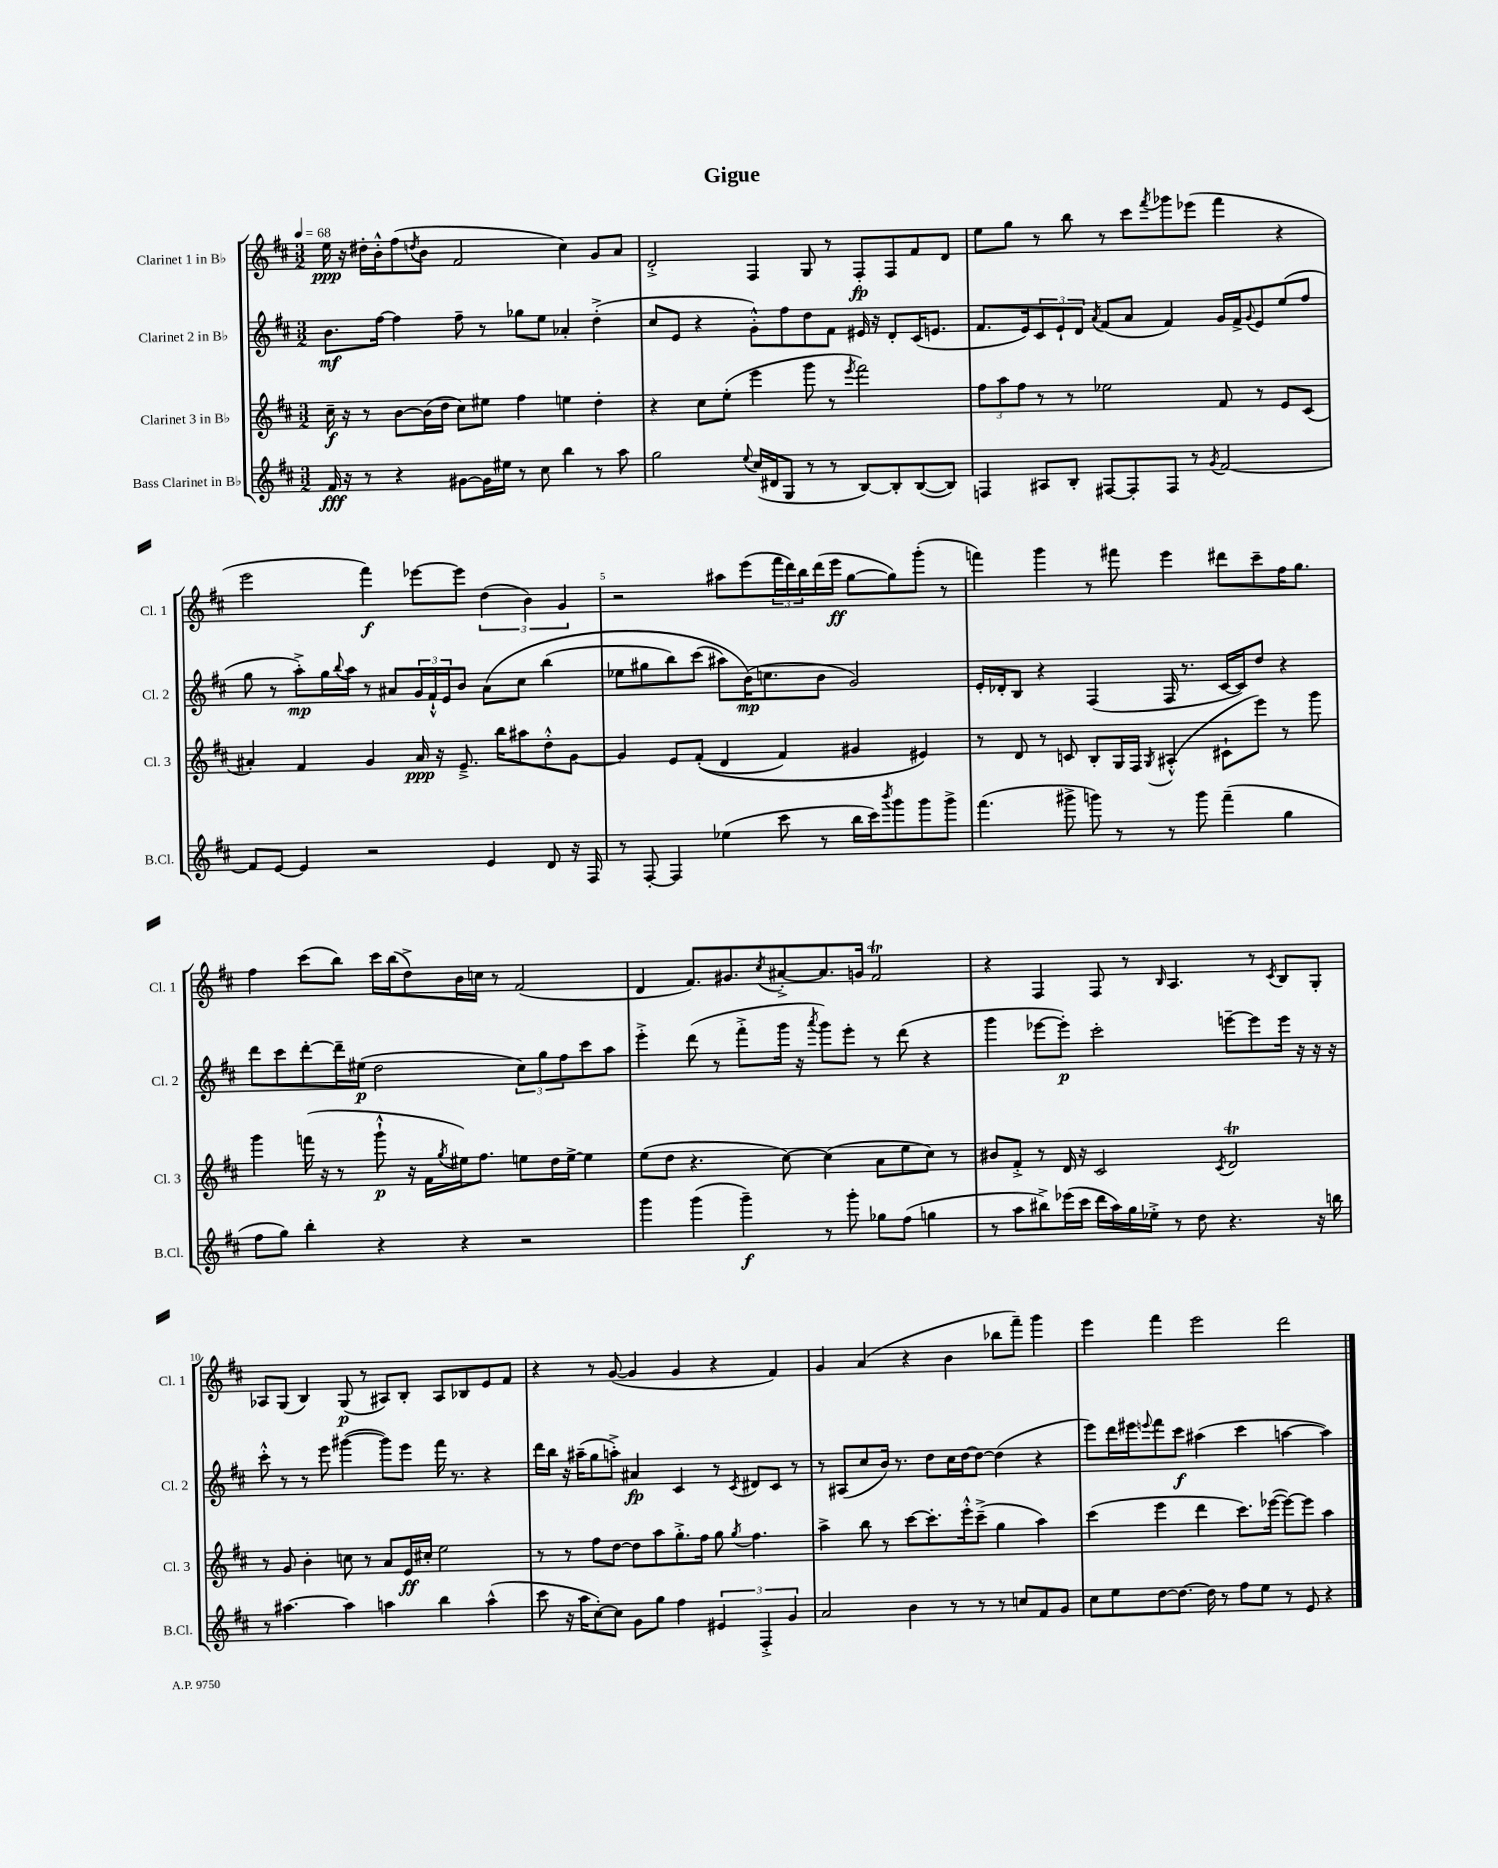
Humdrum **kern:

**kern	**dynam	**kern	**dynam	**kern	**dynam	**kern	**dynam
*part4	*part4	*part3	*part3	*part2	*part2	*part1	*part1
*staff4	*staff4	*staff3	*staff3	*staff2	*staff2	*staff1	*staff1
*I"Bass Clarinet in B♭	*	*I"Clarinet 3 in B♭	*	*I"Clarinet 2 in B♭	*	*I"Clarinet 1 in B♭	*
*I'B.Cl.	*	*I'Cl. 3	*	*I'Cl. 2	*	*I'Cl. 1	*
*clefG2	*	*clefG2	*	*clefG2	*	*clefG2	*
*k[f#c#]	*	*k[f#c#]	*	*k[f#c#]	*	*k[f#c#]	*
*M3/2	*	*M3/2	*	*M3/2	*	*M3/2	*
*MM68	*	*MM68	*	*MM68	*	*MM68	*
=1	=1	=1	=1	=1	=1	=1	=1
16f#/	fff	16cc#~\	f	8.b\L	mf	16ee\	ppp
16r	.	16r	.	.	.	16r	.
8r	.	8r	.	.	.	16dd#X'\LL	.
.	.	.	.	[16ff#\Jk	.	16b'^^\J	.
4r	.	[8b\L	.	4ff#\]	.	(8ff#\	.
.	.	.	.	.	.	8qddn/	.
.	.	(16b\L]	.	.	.	8b\J	.
.	.	16dd\JJ	.	.	.	.	.
[8g#X\L	.	8cc#\L)	.	8ff#~\	.	2f#/	.
16g#\L]	.	8ee#X\J	.	8r	.	.	.
16ee#X\JJ	.	.	.	.	.	.	.
8r	.	4ff#\	.	8gg-X\L	.	.	.
8cc#\	.	.	.	8ee\J	.	.	.
4bb\	.	4een\	.	4a-X'/	.	4cc#\)	.
8r	.	4dd'\	.	(4dd'^\	.	8g/L	.
8aa\	.	.	.	.	.	8a/J	.
=2	=2	=2	=2	=2	=2	=2	=2
2gg\	.	4r	.	8cc#/L	.	2d'^/	.
.	.	.	.	8e/J	.	.	.
.	.	8cc#\L	.	4r	.	.	.
.	.	(8ee'\J	.	.	.	.	.
8qqee/	.	.	.	.	.	.	.
(16cc#/LL	.	4eee\	.	8g'^^\L)	.	4F#/	.
16d#X/J	.	.	.	.	.	.	.
8G/J	.	.	.	8ff#\	.	.	.
8r	.	8ggg\	.	8dd\	.	8G/	.
8r	.	8r	.	8f#\J	.	8r	.
.	.	8qeee/	.	.	.	.	.
[8B/L)	.	2fff#\)	.	16e#X/	.	8F#'/L	fp
.	.	.	.	16r	.	.	.
8B'/]	.	.	.	8d'/L	.	8F#/	.
([8B/	.	.	.	(16c#/K	.	8f#/	.
.	.	.	.	8.en/J	.	.	.
8B/J])	.	.	.	.	.	8d/J	.
=3	=3	=3	=3	=3	=3	=3	=3
4Fn/	.	12ff#\L	.	8.f#/L	.	8ee\L	.
.	.	12aa\	.	.	.	.	.
.	.	.	.	.	.	8gg\J	.
.	.	12ff#\J	.	.	.	.	.
.	.	.	.	16e/k)	.	.	.
8A#X/L	.	8r	.	12c#/	.	8r	.
.	.	.	.	12e`/	.	.	.
8B'/J	.	8r	.	.	.	8bb\	.
.	.	.	.	12d/J	.	.	.
.	.	.	.	8qa/	.	.	.
[8F#X/L	.	2ee-X\	.	(8f#/L	.	8r	.
8F#'/]	.	.	.	8a/J	.	8ccc#\L	.
.	.	.	.	.	.	8qfff#/	.
8F#/J	.	.	.	4f#/)	.	8ggg-X\	.
8r	.	.	.	.	.	(8eee-X\J	.
8qg/	.	.	.	.	.	.	.
[2f#/	.	8f#/	.	16g/LL	.	4fff#\	.
.	.	.	.	16f#^/J	.	.	.
.	.	.	.	8qqg/	.	.	.
.	.	8r	.	8e/	.	.	.
.	.	8e/L	.	(8ee/	.	4r	.
.	.	(8c#/J	.	8ff#/J	.	.	.
!!LO:LB:g=z
=4	=4	=4	=4	=4	=4	=4	=4
8f#/L]	.	4a#X'/)	.	8gg\	.	2eee\	.
[8e/J	.	.	.	8r	.	.	.
4e/]	.	4f#/	.	8aa'^\L)	mp	.	.
.	.	.	.	16gg\L	.	.	.
.	.	.	.	8qqbb/	.	.	.
.	.	.	.	16aa\JJ	.	.	.
2r	.	4g/	.	8r	.	4fff#\)	f
.	.	.	.	8a#X/L	.	.	.
.	.	16a#/	ppp	24g/L	.	[8eee-X\L	.
.	.	.	.	24f#`^^/	.	.	.
.	.	16r	.	.	.	.	.
.	.	.	.	24e/J	.	.	.
.	.	8.e~^/	.	8b/J	.	8eee-\J]	.
4e/	.	.	.	(8a#\L	.	(6dd\	.
.	.	16bb\KL	.	.	.	.	.
.	.	8aa#X\	.	8cc#\J	.	.	.
.	.	.	.	.	.	6b\)	.
8d/	.	8dd'^^\	.	(4bb\	.	.	.
.	.	.	.	.	.	6g/	.
16r	.	[8g\J	.	.	.	.	.
16F#/	.	.	.	.	.	.	.
=5	=5	=5	=5	=5	=5	=5	=5
8r	.	4g/]	.	8ee-X\L	.	2r	.
[8F#'/	.	.	.	8gg#X\	.	.	.
4F#/]	.	8e/L	.	8bb\)	.	.	.
.	.	((8f#'/J	.	(8ccc#\J	.	.	.
(4ee-X\	.	4d/	.	8aa#X\L)	.	8aa#X\L	.
.	.	.	.	(16b\K)	mp	(8eee\	.
.	.	.	.	8.ccn\	.	.	.
8ccc#\	.	4f#/)	.	.	.	24fff#\L	.
.	.	.	.	.	.	24ddd\)	.
.	.	.	.	.	.	24bb\	.
8r	.	.	.	8b\J	.	(16ddd\	.
.	.	.	.	.	.	16eee\JJ	ff
16bb\LL	.	4g#X/	.	2g/)	.	[8gg\L	.
16ccc#\J)	.	.	.	.	.	.	.
8qbbb/	.	.	.	.	.	.	.
8ggg\	.	.	.	.	.	8gg\])	.
8ggg\	.	4e#X/)	.	.	.	(8ggg'\J	.
8ggg^\J	.	.	.	.	.	8r	.
=6	=6	=6	=6	=6	=6	=6	=6
(4.fff#\	.	8r	.	16e'/LL	.	4fffn\)	.
.	.	.	.	16d-X'/J	.	.	.
.	.	8d/	.	8B/J	.	.	.
.	.	8r	.	4r	.	4ggg\	.
8ggg#X^\	.	8cn/	.	.	.	.	.
8gggn\)	.	8B'/L	.	(4F#/	.	8r	.
8r	.	16G/L	.	.	.	8fff#X\	.
.	.	16F#/JJ	.	.	.	.	.
.	.	8qG/	.	.	.	.	.
8r	.	(4A#X'^^/	.	16F#/	.	4eee\	.
.	.	.	.	8.r	.	.	.
8ggg\	.	.	.	.	.	.	.
(4fff#~\	.	8c#X`\L	.	[16c#/LL	.	8ddd#X\L	.
.	.	.	.	16c#/J])	.	.	.
.	.	8eee\J)	.	8dd/J	.	8ccc#~\	.
4gg\	.	8r	.	4r	.	16ff#\K	.
.	.	.	.	.	.	8.gg\J	.
.	.	8ggg\	.	.	.	.	.
!!LO:LB:g=z
=7	=7	=7	=7	=7	=7	=7	=7
8ff#\L	.	4ggg\	.	8ddd\L	.	4ff#\	.
8gg\J)	.	.	.	8ccc#\	.	.	.
4bb'\	.	(16fffn\	.	[8ddd'\	.	(8ccc#\L	.
.	.	16r	.	.	.	.	.
.	.	8r	.	16ddd~\L]	.	8bb\J)	.
.	.	.	.	(16ee#X\JJ	p	.	.
4r	.	8ggg`^^\	p	2dd\	.	16ccc#\LL	.
.	.	.	.	.	.	(16bb\J	.
.	.	16r	.	.	.	8dd^\)	.
.	.	16f#\LL	.	.	.	.	.
.	.	8qgg/	.	.	.	.	.
4r	.	16ee#X\J)	.	.	.	16b\L	.
.	.	8.ff#\J	.	.	.	16ccn\JJ	.
.	.	.	.	.	.	8r	.
2r	.	8een\L	.	12cc#\L)	.	(2f#/	.
.	.	.	.	12gg\	.	.	.
.	.	16dd\L	.	.	.	.	.
.	.	.	.	12ff#\	.	.	.
.	.	[16ee^\JJ	.	.	.	.	.
.	.	4ee\]	.	8ccc#\	.	.	.
.	.	.	.	8aa\J	.	.	.
=8	=8	=8	=8	=8	=8	=8	=8
4ggg\	.	(8ee\L	.	4eee'^\	.	4d/	.
.	.	8dd\J	.	.	.	.	.
(4ggg\	.	4.r	.	(8ddd\	.	8.f#/L)	.
.	.	.	.	8r	.	.	.
.	.	.	.	.	.	8.g#X/	.
4ggg~\)	f	.	.	8fff#'^\L	.	.	.
.	.	.	.	.	.	8qcc#/	.
.	.	[8cc#\)	.	16ggg\Jk	.	[8a#X'^/	.
.	.	.	.	16r	.	.	.
.	.	.	.	8qaaa/	.	.	.
8r	.	(4cc#\]	.	8ggg\L)	.	8.a#/]	.
8ggg'\	.	.	.	8eee'\J	.	.	.
.	.	.	.	.	.	16gn/Jk	.
8gg-X\L	.	8a\L	.	8r	.	2f#t/	.
(8ff#\J	.	8ee\	.	(8ddd\	.	.	.
4ggn\	.	8cc#\J)	.	4r	.	.	.
.	.	8r	.	.	.	.	.
=9	=9	=9	=9	=9	=9	=9	=9
8r	.	8b#X/L	.	4ggg\	.	4r	.
8aa\L	.	8f#'^/J	.	.	.	.	.
8bb#X^\)	.	8r	.	[8eee-X\L	.	4F#/	.
(16eee-X\L	.	16d/	.	8eee-'\J])	p	.	.
16ccc#\JJ	.	16r	.	.	.	.	.
16ddd\LL	.	2c#/	.	2ccc#'\	.	8F#/	.
16aa\)	.	.	.	.	.	.	.
16gg\	.	.	.	.	.	8r	.
16ee-X'^\JJ	.	.	.	.	.	.	.
.	.	.	.	.	.	16qqB/	.
8r	.	.	.	.	.	4.A/	.
8dd\	.	.	.	.	.	.	.
.	.	8qc#/	.	.	.	.	.
4.r	.	2dT/	.	[8eeen~\L	.	.	.
.	.	.	.	8eee\]	.	8r	.
.	.	.	.	.	.	8qc#/	.
.	.	.	.	16eee\Jk	.	8B/L	.
.	.	.	.	16r	.	.	.
16r	.	.	.	16r	.	8G'/J	.
16bbn\	.	.	.	16r	.	.	.
!!LO:LB:g=z
=10	=10	=10	=10	=10	=10	=10	=10
8r	.	8r	.	8ccc#'^^\	.	8A-X/L	.
[4.aa#X\	.	8g/	.	8r	.	(8G/J	.
.	.	4b'\	.	8r	.	4B/)	.
.	.	.	.	8eee\	.	.	.
4aa#\]	.	8ccn\	.	([4ggg#X\	.	(8G/	p
.	.	8r	.	.	.	8r	.
4aan\	.	8a/L	.	8ggg#\L])	.	8A#X/L)	.
.	.	16e/L	ff	8eee\J	.	8B'/J	.
.	.	16cc#X'/JJ	.	.	.	.	.
4bb\	.	2ee\	.	16fff#\	.	8A#/L	.
.	.	.	.	8.r	.	.	.
.	.	.	.	.	.	8B-X/	.
(4aa^^\	.	.	.	4r	.	8e/	.
.	.	.	.	.	.	8f#/J	.
=11	=11	=11	=11	=11	=11	=11	=11
8ccc#\	.	8r	.	16ddd\LL	.	4r	.
.	.	.	.	16bb\JJ	.	.	.
16r	.	8r	.	16r	.	.	.
16aa\KL	.	.	.	(16aa#X~\KL	.	.	.
[8cc#'\)	.	8ff#\L	.	8gg\	.	8r	.
8cc#\J]	.	[8dd\J	.	8aan'^\J)	.	([8g/	.
8g\L	.	8dd\L]	.	4a#X/	fp	4g/]	.
8gg\J	.	8aa\	.	.	.	.	.
4ff#\	.	8.gg'^\	.	4c#/	.	4g/	.
.	.	16ff#\Jk	.	.	.	.	.
6e#X/	.	8gg\	.	8r	.	4r	.
.	.	8qgg/	.	8qc#/	.	.	.
.	.	4.ff#\	.	8d#X/L	.	.	.
6F#'^/	.	.	.	.	.	.	.
.	.	.	.	8c#/J	.	4f#/)	.
6g/	.	.	.	.	.	.	.
.	.	.	.	8r	.	.	.
=12	=12	=12	=12	=12	=12	=12	=12
2a/	.	4aa^\	.	8r	.	4g/	.
.	.	.	.	(8A#X/L	.	.	.
.	.	8bb\	.	8cc#/	.	(4a/	.
.	.	8r	.	16b/Jk)	.	.	.
.	.	.	.	8.r	.	.	.
4b\	.	[8ccc#\L	.	.	.	4r	.
.	.	8.ccc#'\]	.	8dd\L	.	.	.
8r	.	.	.	16cc#\L	.	4b\	.
.	.	16eee'^^\k	.	[16dd\J	.	.	.
8r	.	(8ccc#~^\J	.	8dd\J_	.	.	.
8r	.	4gg\	.	(4dd\]	.	8bb-X\L	.
8ccn/L	.	.	.	.	.	8fff#~\J)	.
8f#/	.	4aa\)	.	4r	.	4ggg\	.
8g/J	.	.	.	.	.	.	.
=13	=13	=13	=13	=13	=13	=13	=13
8cc#\L	.	(4ccc#\	.	8eee\L)	.	4eee\	.
8ee\	.	.	.	16ddd\L	.	.	.
.	.	.	.	16eee#X\J	.	.	.
.	.	.	.	8qqeeen/	.	.	.
[8dd\	.	4eee\	.	8fff#\	.	4fff#\	.
8.dd\J_	.	.	.	8ccc#\J	f	.	.
.	.	4ddd\	.	(4aa#X\	.	2eee\	.
16dd\]	.	.	.	.	.	.	.
8r	.	.	.	.	.	.	.
8ff#\L	.	8.ccc#\L)	.	4ccc#\	.	.	.
8ee\J	.	.	.	.	.	.	.
.	.	([16eee-X\Jk	.	.	.	.	.
8r	.	8eee-\L_)	.	[4aan\	.	2ddd\	.
8e/	.	8eee-\J]	.	.	.	.	.
4r	.	4aa\	.	4aa\])	.	.	.
==	==	==	==	==	==	==	==
*-	*-	*-	*-	*-	*-	*-	*-
